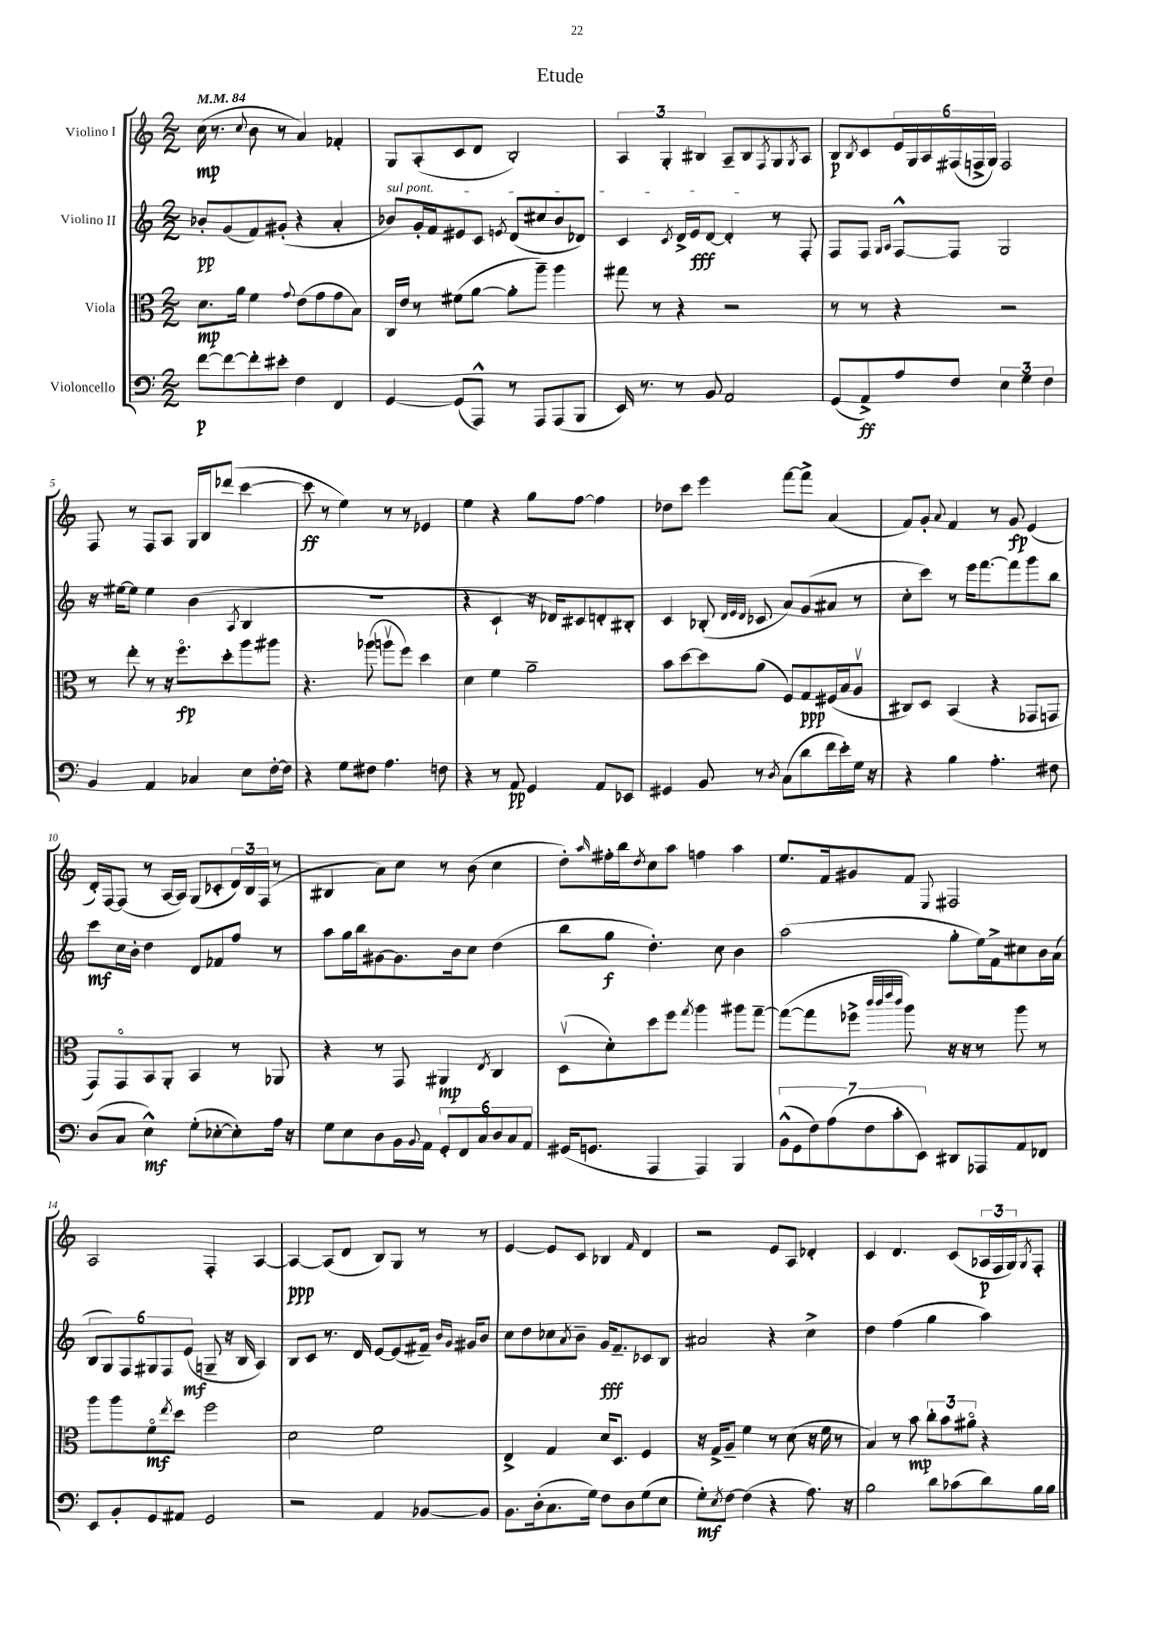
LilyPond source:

\header { title = "Etude" }
<<
\new StaffGroup <<
\new Staff = "s0" \with { instrumentName = "Violino I" } {
    \clef treble \key c \major \numericTimeSignature \time 2/2 \tempo 4 = 84
    c''16\mp( r8. \appoggiatura { c''8 } b'8 r8 a'4) fes'4-. |
    g8 a8-.( c'8 d'8 b2-.) |
    \tuplet 3/2 { a4 g4-. bis4 } a8-- bis8 \acciaccatura { f8 } g8 \acciaccatura { g8 } a8 |
    b8\p \acciaccatura { b8 } c'8 \tuplet 6/4 { e'16 g16 a16 fis16( f16-> g16) } f2 |
    f8 r8 f8 a8 g16 b16 des'''8( c'''4~ |
    c'''8\ff r8 e''4) r8 r8 ees'4 |
    e''4 r4 g''8 f''8~ f''4 |
    des''8 c'''8 e'''4 f'''8~ f'''8-> a'4( |
    f'8) g'8-. \appoggiatura { a'8 } f'4 r8 g'8\fp e'4( |
    d'16-.) f16~ f8( r8 a16~ a16) g8( ces'8-. \tuplet 3/2 { d'16) b16 f16( } r8 |
    bis4 a'8) c''8 r8 b'8( c''4 |
    d''8-.) \grace { a''16 } fis''16-. b''16 \acciaccatura { d''8 } c''8 a''8 f''4 a''4 |
    e''8. f'16 gis'8 f'8 \appoggiatura { e8 } fis2 |
    a2 f4-. a4~ |
    a4~\ppp a8( d'8 b8) g8 r8 r8 |
    e'4~ e'8 c'8 bes4 \grace { f'16 } d'4 |
    r2 e'8 a8 des'4-. |
    c'4 d'4. c'8( \tuplet 3/2 { aes16\p f16 g16) } \acciaccatura { g8 } f8-. \bar "|." |
}
\new Staff = "s1" \with { instrumentName = "Violino II" } {
    \clef treble \key c \major \numericTimeSignature \time 2/2
    bes'8-.\pp g'8( f'8) gis'8-.( r4 a'4-. |
    \once \override TextSpanner.bound-details.left.text = \markup { \italic "sul pont." } bes'8\startTextSpan) g'16-. f'16 eis'8 c'8 \acciaccatura { e'8 } d'8( cis''8 bes'8 des'8) |
    c'4 \acciaccatura { c'8 } d'16-> e'16\fff d'8~ d'4-.\stopTextSpan r8 f8-. |
    f8 f8 \grace { g16 a16 } f8~-^ f8 g2 |
    r16 eis''16~ eis''8 eis''4 b'4( \acciaccatura { a8 } b4 |
    R1 |
    r4 c'4-! r16 des'16) cis'8 d'8-. bis8-. |
    c'4 bes8-.( \grace { d'32 e'32 d'32 } ces'8 a'8) g'8( ais'8 r8 |
    c''8-. c'''8) r8 e'''16 f'''8.~ f'''8 g'''8 b''8 |
    c'''8\mf c''16 b'16-. d''4 d'8 fes'8 f''8 r8 |
    a''8 g''16 b''16 gis'8~ gis'8. b'16 c''8 d''4( |
    b''8 g''8\f d''4.-.) c''8 b'4 |
    a''2( g''8-. e''16) f'16-> cis''8 b'16 a'16( |
    \tuplet 6/4 { b8 g8) f8 gis8 f8 e'8\mf( } g8-- r16 b16 a4) |
    b8 c'8 r8. d'16 e'8~ e'8( fis'16--) \grace { b'16 g'16 } gis'16 b'8 |
    c''8 d''8 ces''8 \acciaccatura { a'8 } b'8-- g'16\fff f'8.-- ces'8 b8 |
    ais'2 r4 c''4-> |
    d''4 f''4( g''4 a''4) \bar "|." |
}
\new Staff = "s2" \with { instrumentName = "Viola" } {
    \clef alto \key c \major \numericTimeSignature \time 2/2
    d'8.\mp a'16 f'4 \appoggiatura { g'8 } e'8( g'8 g'8 b8) |
    c16 e'16 r8 fis'8( a'8~ a'8-. a''8--) a''4 |
    gis''8 r8 r4 r2 |
    r8 r8 r4 r2 |
    r8 e''8-. r8 r16 f''8.\flageolet\fp d''8-. a''8 ais''8 |
    r4. aes''8( a''8\upbow f''8) d''4 |
    d'4 f'4 a'2-- |
    b'8 d''8~ d''8 a'8( f8) g8\ppp fis16( b16 a8\upbow |
    cis8) d8 b,4( r4 ges,8 g,8 |
    g,8) g,8\flageolet b,8 a,8-. b,4 r8 aes,8 |
    r4 r8 g,8 ais,4\mp \acciaccatura { e8 } c4 |
    d8\upbow( d'8-.) d''8 f''8 \acciaccatura { g''8 } a''4 ais''8 g''8~-- |
    g''8~( g''8 fes''8-> \grace { c'''32 c'''32 e'''32 c'''32 } a''8) r16 r16 r8 a''8 r8 |
    a''8 a''8 f'8\flageolet\mf \acciaccatura { e''8 } d''8 f''2 |
    d'2 f'2 |
    e4-> g4 d'16 d8. f4 |
    r16 g16-> a8-- f'4 r8 d'8( r16 f'16 r8 |
    b4) r8 b'8\mp \tuplet 3/2 { c''8-. b'8 ais'8\flageolet } r4 \bar "|." |
}
\new Staff = "s3" \with { instrumentName = "Violoncello" } {
    \clef bass \key c \major \numericTimeSignature \time 2/2
    f'8~\p f'8~ f'8-. eis'8-. f4 f,4 |
    g,4~ g,8( a,,8-^) r8 a,,8 a,,8( b,,8 |
    e,16) r8. r8 b,8 a,2 |
    g,8( a,8->\ff) a8 f8 \tuplet 3/2 { e4 g4 f4 } |
    b,4 a,4 ces4 e8 f16~-. f16 |
    r4 g8 fis8 a4. f8 |
    r4 r8 a,8\pp g,4 a,8 ees,8 |
    gis,4 b,8 r8 \acciaccatura { d8 } c8( d'8 f'16 e'16-.) g16 r16 |
    r4 b4 a4.-. fis8 |
    d8( c8 e4-^\mf) g8-.( ees8~-. ees8-.) a16 r16 |
    g8 e8 d8 b,16 \appoggiatura { b,8 } a,16 \tuplet 6/4 { g,8-. f,8 c8 d8 c8 a,8 } |
    gis,16( g,8. a,,4 a,,4) b,,4 |
    \tuplet 7/4 { b,8-^( g,8 f8) a8( f8 c'8-. e,8) } dis,8 aes,,8 a,8 fes,8 |
    e,8 b,8-. g,8 ais,8 g,2 |
    r2 a,4 bes,8~ bes,8 |
    b,8. d16-.( c8. g16) f8 d8 g8( e8 |
    g8-.\mf) \acciaccatura { e8 } f8~ f4( r4 a8.) r16 |
    b2 d'8 ces'8( d'8) b16 b16 \bar "|." |
}
>>
>>
